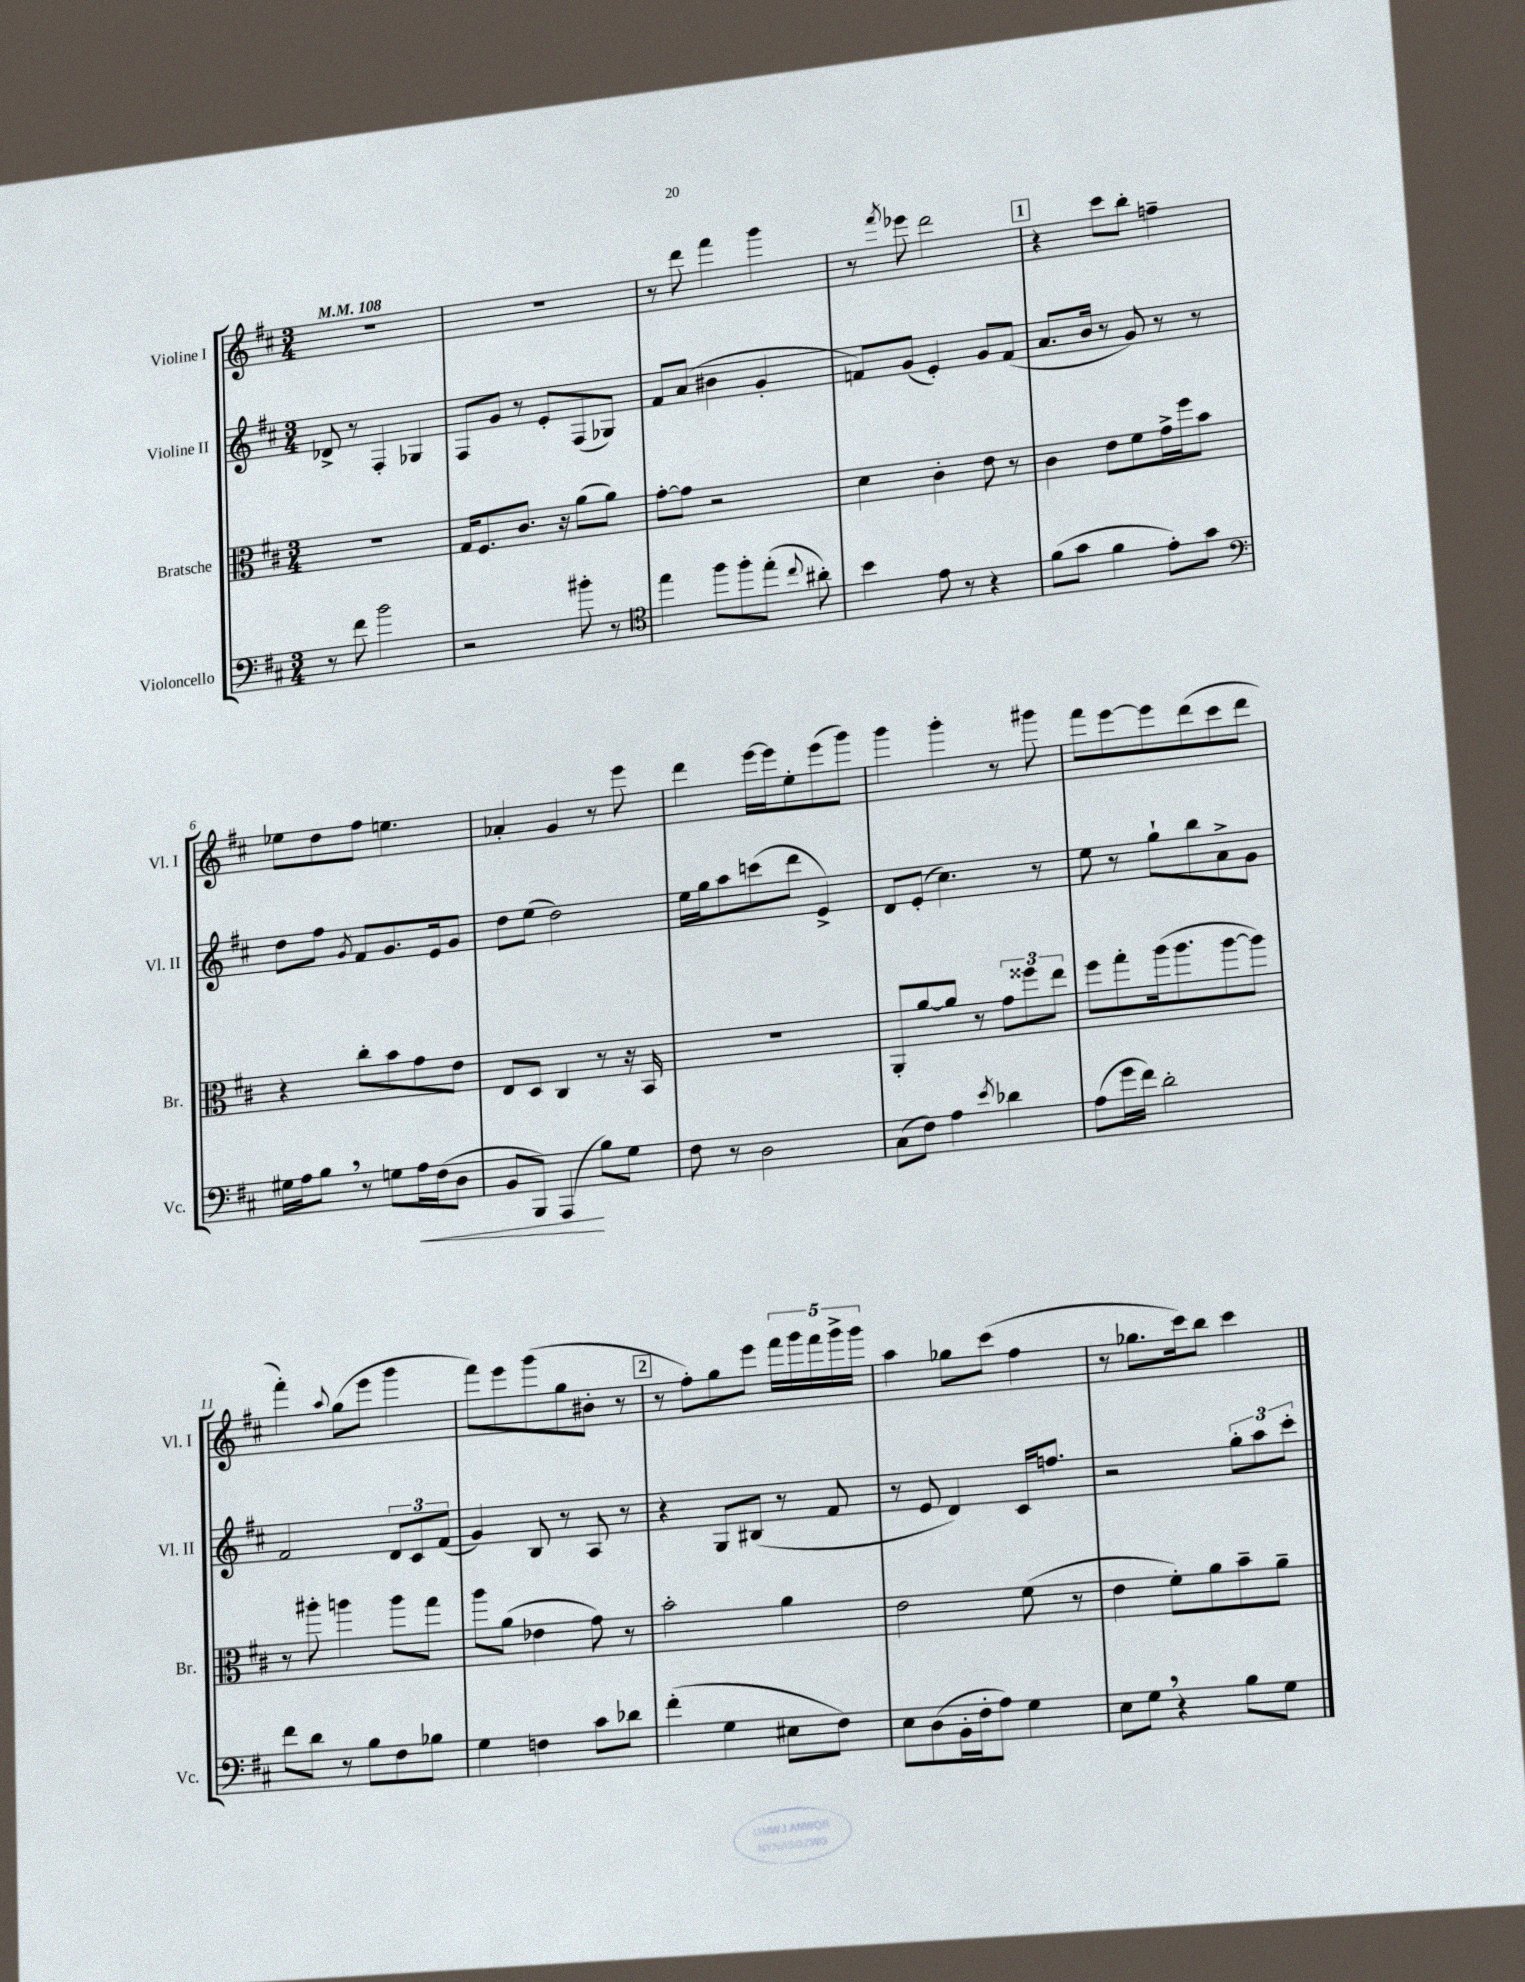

**kern	**kern	**kern	**kern
*staff4	*staff3	*staff2	*staff1
*clefF4	*clefC3	*clefG2	*clefG2
*k[f#c#]	*k[f#c#]	*k[f#c#]	*k[f#c#]
*M3/4	*M3/4	*M3/4	*M3/4
*MM108	*MM108	*MM108	*MM108
8r	2.r	8d-^	2.r
8f#	.	8r	.
2b	.	4F#'	.
.	.	4G-	.
=	=	=	=
2r	16G	8F#	2.r
.	8.F#	.	.
.	.	8g	.
.	8.c#	8r	.
.	.	8e'	.
.	16r	.	.
8b#'	(8a	(8F#	.
8r	8a)	8G-)	.
=	=	=	=
*clefC4	*	*	*
4ee	[8g'	8f#	8r
.	8g]	(8a	8ddd
8ff#	2r	4b#	4fff#
8ff#'	.	.	.
(8ee'	.	4g'	4ggg
8qqcc#	.	.	.
8a#')	.	.	.
=	=	=	=
4b	4d	8f)	8r
.	.	.	8qfff#
.	.	(8g	8eee-
8e	4c#'	4e')	2ddd
8r	.	.	.
4r	8e	8g	.
.	8r	(8f	.
=	=	=	=
(8f#	4c#	8.a	4r
8g	.	.	.
.	.	16b	.
4f#	8e	8r	8ccc#
.	8f#	8g)	8bb'
8e')	16g^	8r	4ff~
.	16ff#	.	.
8g	8b	8r	.
=	=	=	=
*clefF4	*	*	*
16G#	4r	8dd	8ee-
16A	.	.	.
8B	.	8ff#	8dd
.	.	8qg	.
8r	8cc#'	8f#	8ff#
8G	8b	8.g	4.ee
16A	8g	.	.
(16F#	.	16e	.
8D	8e	8g	.
=	=	=	=
8BB	8E	8dd	4a-'
8BBB)	8D	(8ee	.
(4AAA	4C#	2dd)	4g
8B)	8r	.	8r
8G	16r	.	8eee
.	16BB	.	.
=	=	=	=
8F#	2.r	16ee	4ddd
.	.	16gg	.
8r	.	8aa	.
2D	.	(8ccc	[16eee
.	.	.	16eee]
.	.	8ddd	8ee'
.	.	4e^)	(8eee
.	.	.	8ggg)
=	=	=	=
(8C#	8AA'	8d	4ggg
8F#)	[8a	(8e'	.
4A	8a]	4.cc#)	4ggg'
.	8r	.	.
8qe	.	.	.
4d-	12g	.	8r
.	12ff##	.	.
.	.	8r	8ggg#
.	12ee	.	.
=	=	=	=
(8A	8ff#	8ee	8fff#
16g	8gg'	8r	[8eee
16f#)	.	.	.
2d'	(16aa	8gg`	8eee]
.	8.aa	.	.
.	.	8bb	(8ddd
.	[8aa	8a^	8ccc#
.	8aa])	8g	8ddd
=	=	=	=
8f#	8r	2f#	4fff#')
8d	8aa#'	.	.
.	.	.	8qqaa
8r	4aa	.	(8gg
8B	.	.	8eee
8F#	8aa	12d	4ggg
.	.	12c#	.
8B-	8gg	.	.
.	.	(12f#	.
=	=	=	=
4G	8aa	4g)	8fff#)
.	(8a	.	8eee
4F	4e-	8B	(8ggg
.	.	8r	8gg
8c#	8g)	8A	8b#'
8d-	8r	8r	8r
=	=	=	=
(4f#'	2b'	4r	8r
.	.	.	8ff#')
4G	.	8G	8gg
.	.	(8B#	8eee
8E#	4a	8r	20fff#
.	.	.	20ggg
.	.	.	20fff#
8F#)	.	8f#	.
.	.	.	20ggg^
.	.	.	20ggg
=	=	=	=
8E	2e	8r	4aa
(8D	.	8e	.
16BB'	.	4d)	8gg-
16F#'	.	.	.
8A)	.	.	(8ccc#
4G	(8f#	16c#	4ff#
.	.	8.ff	.
.	8r	.	.
=	=	=	=
8E	4e	2r	8r
8G	.	.	8.gg-
4r	8f#')	.	.
.	.	.	16ccc#)
.	8a	.	8bb
8B	8b~	12gg'	4ccc#
.	.	12aa	.
8G	8a~	.	.
.	.	12ccc#'	.
==	==	==	==
*-	*-	*-	*-
